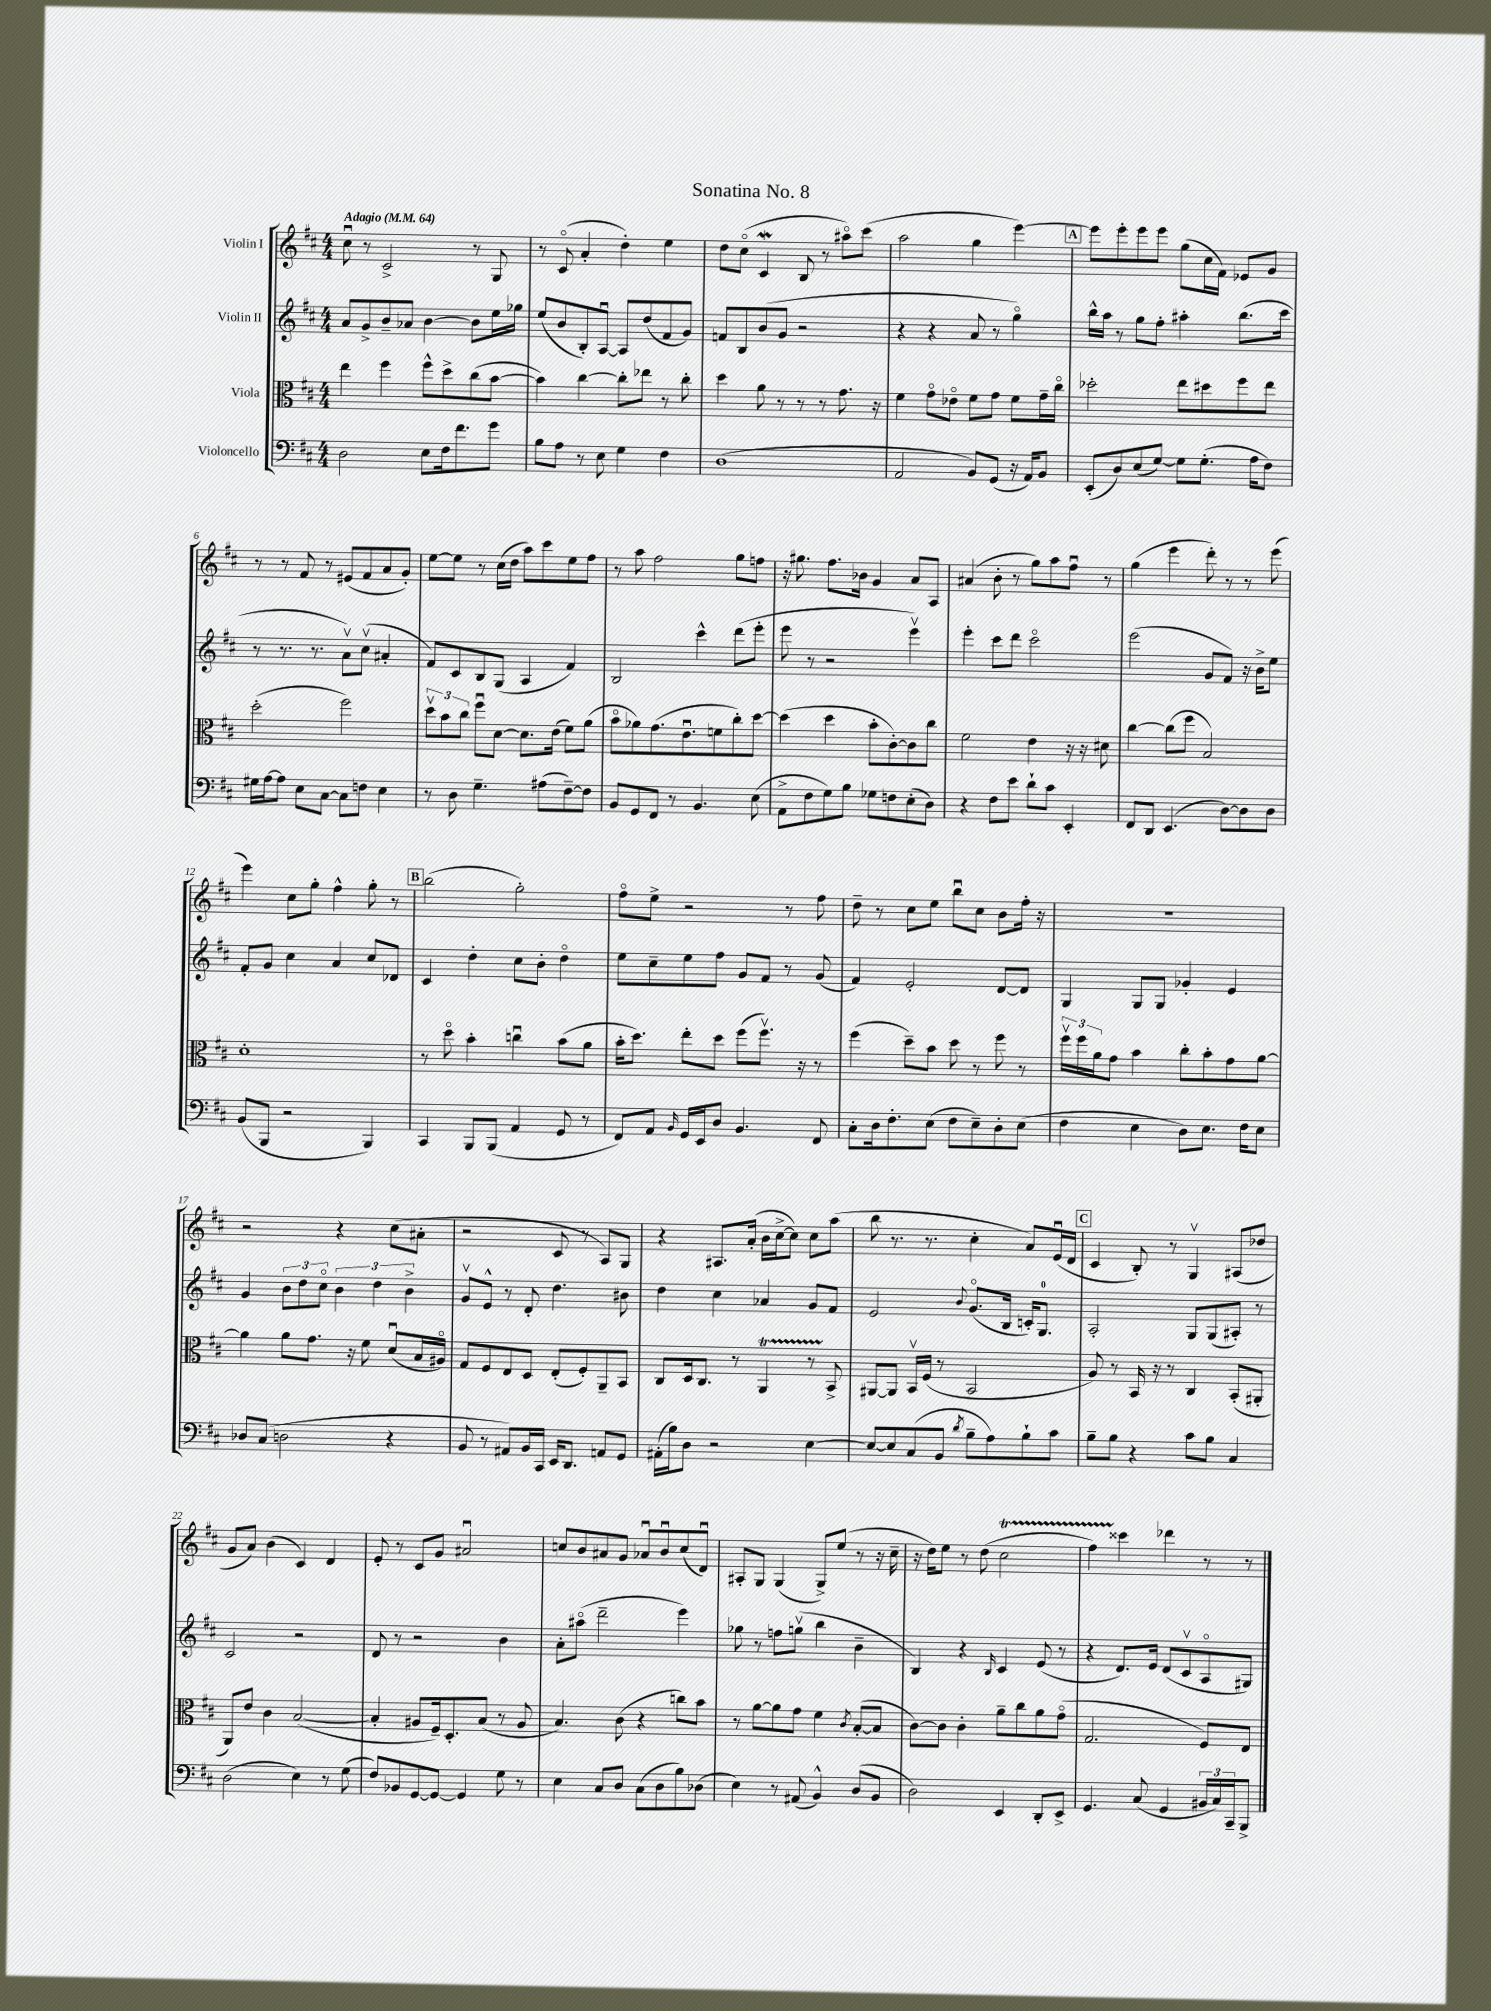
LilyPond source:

\header { title = "Sonatina No. 8" }
<<
\new StaffGroup <<
\new Staff = "s0" \with { instrumentName = "Violin I" } {
    \clef treble \key d \major \numericTimeSignature \time 4/4 \tempo "Adagio" 4 = 64
    cis''8\downbow r8 cis'2-> r8 g8 |
    r8 cis'8\flageolet( a'4-. d''4-.) e''4 |
    d''8 cis''8\flageolet( cis'4\mordent b8 r8 ais''8\flageolet) cis'''8( |
    a''2 g''4 e'''4~) |
    \mark \markup { \box "A" } e'''8 e'''8-. e'''8 e'''8 g''8( cis''16 fis'16) ees'8 g'8 |
    r8 r8 fis'8 r8 eis'8( fis'8 a'8 g'8-.) |
    e''8~ e''8 r8 cis''16( d''16 a''8) cis'''8 e''8 fis''8 |
    r8 a''8 fis''2 g''8 f''8 |
    r16 gis''8. fis''8. bes'16 g'4 a'8 a8 |
    ais'4( b'8-. r8 g''8) a''8 fis''8\downbow r8 |
    g''4( e'''4 d'''8-.) r8 r8 e'''8( |
    e'''4) cis''8 g''8-. fis''4-^ g''8-. r8 |
    \mark \markup { \box "B" } b''2( g''2-.) |
    fis''8\flageolet e''8-> r2 r8 fis''8 |
    d''8-- r8 cis''8 e''8 b''8\downbow cis''8 b'8 fis''16-. r16 |
    R1 |
    r2 r4 cis''8( ais'8-. |
    r2 cis'8 r8 a8) g8 |
    r4 ais8. a'16-.( b'16 cis''16~-> cis''8) cis''8 a''8( |
    b''8 r8. r8. cis''4-. a'8) e'16\downbow( d'16 |
    \mark \markup { \box "C" } cis'4 b8-.) r8 g4\upbow ais8( des''8 |
    g'8 a'8) b'4( cis'4) d'4 |
    e'8-. r8 cis'8 g'8 ais'2\downbow |
    c''8 b'8 ais'8 g'8 aes'8\downbow b'8\downbow c''8( d'8\downbow) |
    ais8-. g8 g4( g8->) e''8( r8 r16 cis''16-- |
    r16 d''16) e''8 r8 d''8( cis''2\startTrillSpan |
    fis''4) cisis'''4\stopTrillSpan des'''4 r8 r8 \bar "|." |
}
\new Staff = "s1" \with { instrumentName = "Violin II" } {
    \clef treble \key d \major \numericTimeSignature \time 4/4
    a'8 g'8-> b'8-- aes'8 b'4~ b'8 e''16 ges''16 |
    e''8( b'8 b8-.) a8~\downbow a8 d''8( fis'8 g'8) |
    f'8 b8 b'8( g'8 r2 |
    r4 r4 a'8 r8 g''4\flageolet) |
    \mark \markup { \box "A" } b''16-^ a''16 r8 g''8 fis''8-. ais''4-. b''8.( cis'''16 |
    r8 r8. r8. a'8\upbow) cis''8\upbow( ais'4-. |
    fis'8) cis'8 b8 g8( a4 fis'4) |
    b2 cis'''4-^ d'''8( e'''8-. |
    e'''8 r8 r2 e'''4\upbow) |
    e'''4-. cis'''8 d'''8 cis'''2\flageolet |
    e'''2( g'8 fis'8) r16 b'16-> e''8 |
    fis'8-. g'8 cis''4 a'4 cis''8 des'8 |
    \mark \markup { \box "B" } cis'4 d''4-. cis''8 b'8-. d''4\flageolet |
    e''8 cis''8-- e''8 fis''8 g'8 fis'8 r8 g'8( |
    fis'4) e'2-. d'8~ d'8 |
    g4 g8 g8 ges'4-. e'4 |
    g'4 \tuplet 3/2 { b'8 d''8 cis''8\flageolet } \tuplet 3/2 { b'4 d''4 b'4-> } |
    g'8\upbow e'8-^ r8 d'8-. d''4. bis'8 |
    d''4 cis''4 aes'4 g'8 fis'8 |
    e'2 \appoggiatura { b'8 } g'8.\flageolet( b16 c'16-.) g8.-0 |
    \mark \markup { \box "C" } a2-. g8 g8( ais8-.) r8 |
    cis'2 r2 |
    d'8 r8 r2 b'4 |
    a'8-. ais''8\flageolet( d'''2-- e'''4) |
    ges''8 r8 f''8 g''8\upbow( b''4 b'4-- |
    b4) r4 \grace { b16 } cis'4 e'8( r8 |
    r4 d'8.) e'16 d'8( cis'8\upbow a8\flageolet gis8) \bar "|." |
}
\new Staff = "s2" \with { instrumentName = "Viola" } {
    \clef alto \key d \major \numericTimeSignature \time 4/4
    e''4 fis''4 fis''8-^ d''8-> cis''8( b'8~ |
    b'4) cis''4~ cis''8-. ees''8 r8 cis''8-. |
    d''4 a'8 r8 r8 r8 g'8. r16 |
    fis'4 g'8\flageolet ees'8\flageolet fis'8 g'8 fis'8 g'16-- cis''16\flageolet |
    \mark \markup { \box "A" } des''2-. e''8 dis''8 fis''8 e''8 |
    d''2-.( fis''2) |
    \tuplet 3/2 { d''8\upbow b'8 cis''8 } fis''8\downbow d'8~ d'8. e'16( fis'8) a'8( |
    b'8\flageolet aes'8) g'8.( e'8.\downbow f'8 cis''8-.) d''8~ |
    d''4( d''4 b'8-. cis'8~-.) cis'8 cis''8 |
    fis'2 e'4 r16 r16 dis'8 |
    cis''4~ cis''8( fis''8 b2) |
    d'1-. |
    \mark \markup { \box "B" } r8 d''8\flageolet b'4-. c''4\downbow b'8( a'8 |
    b'16-. d''8.) e''8-. d''8 fis''8( fis''8.\upbow) r16 r8 |
    fis''4( d''8--) b'8 d''8 r8 fis''8 r8 |
    \tuplet 3/2 { fis''16\upbow fis''16 a'16 } g'8 b'4 cis''8-. b'8-. g'8 a'8~ |
    a'4 a'8 g'8. r16 fis'8 d'8\downbow( b16 ais16\flageolet) |
    g8 fis8 e8 d8 e8-.( fis8-.) a,8-- b,8 |
    cis8 d16 cis8. r8 a,4\startTrillSpan r8 b,8->\stopTrillSpan |
    ais,8~ ais,8 b,16\upbow fis16( r8 b,2 |
    \mark \markup { \box "C" } a8) r8 b,16 r16 r8 cis4 b,8-.( ais,8-. |
    a,8) e'8 cis'4 b2~( |
    b4-. ais8 fis16--) d8.-. b8( r8 ais8 |
    b4.) cis'8( r4 c''8) b'8 |
    r8 a'8~ a'8 g'8 fis'4 \acciaccatura { cis'8 } b8~-.( b8 |
    cis'8~) cis'8 cis'4-. a'8-- cis''8 a'8 g'8\flageolet( |
    g2. fis8) e8 \bar "|." |
}
\new Staff = "s3" \with { instrumentName = "Violoncello" } {
    \clef bass \key d \major \numericTimeSignature \time 4/4
    d2 e8 fis16 fis'8. g'8 |
    b8 a8 r8 e8 g4 fis4 |
    d1( |
    a,2 b,8) g,8( r16 a,16) b,8 |
    \mark \markup { \box "A" } e,8-.( d8) e8( g8~) g8 g8.-.( a16 fis8) |
    gis16 a16~ a8 e8 cis8~ cis8 f8 e4 |
    r8 d8 g4.-- ais8( fis8~--) fis8 |
    b,8 g,8 fis,8 r8 b,4. e8( |
    a,8-> fis8 g8) b8 ges8 f8 e8-.( d8) |
    r4 fis8 e'8 d'8-! cis'8 e,4-. |
    fis,8 d,8 e,4.( d8~) d8 d8 |
    b,8( b,,8 r2 b,,4) |
    \mark \markup { \box "B" } cis,4 b,,8 b,,8( a,4 g,8 r8 |
    fis,8) a,8 \grace { b,16 } g,16 e,16 d8 b,4. fis,8 |
    cis8-. d16 fis8.-. e8( fis8 e8--) d8-. e8( |
    fis4 e4 d8) e8. fis16 e8 |
    des8 cis8( d2 r4 |
    b,8 r8 ais,8) b,16 cis,16 e,16 d,8. a,8 g,8 |
    ais,16-.( b16) d8 r2 e4~ |
    e8~ e8 cis8( b,8 \acciaccatura { d'8 } b8-- a8) b8-! cis'8 |
    \mark \markup { \box "C" } b8-- b8 r4 cis'8 b8 cis4 |
    d2( e4) r8 g8( |
    fis8) bes,8 g,8~ g,8~ g,4 g8 r8 |
    e4 cis8 d8 cis8( d8 b8) des8( |
    e4) r8 ais,8( b,4-^) d8( b,8 |
    d2) e,4 d,8-. e,8-> |
    g,4. cis8( g,4 \tuplet 3/2 { bis,16 cis16) cis,16-- } b,,8-> \bar "|." |
}
>>
>>
